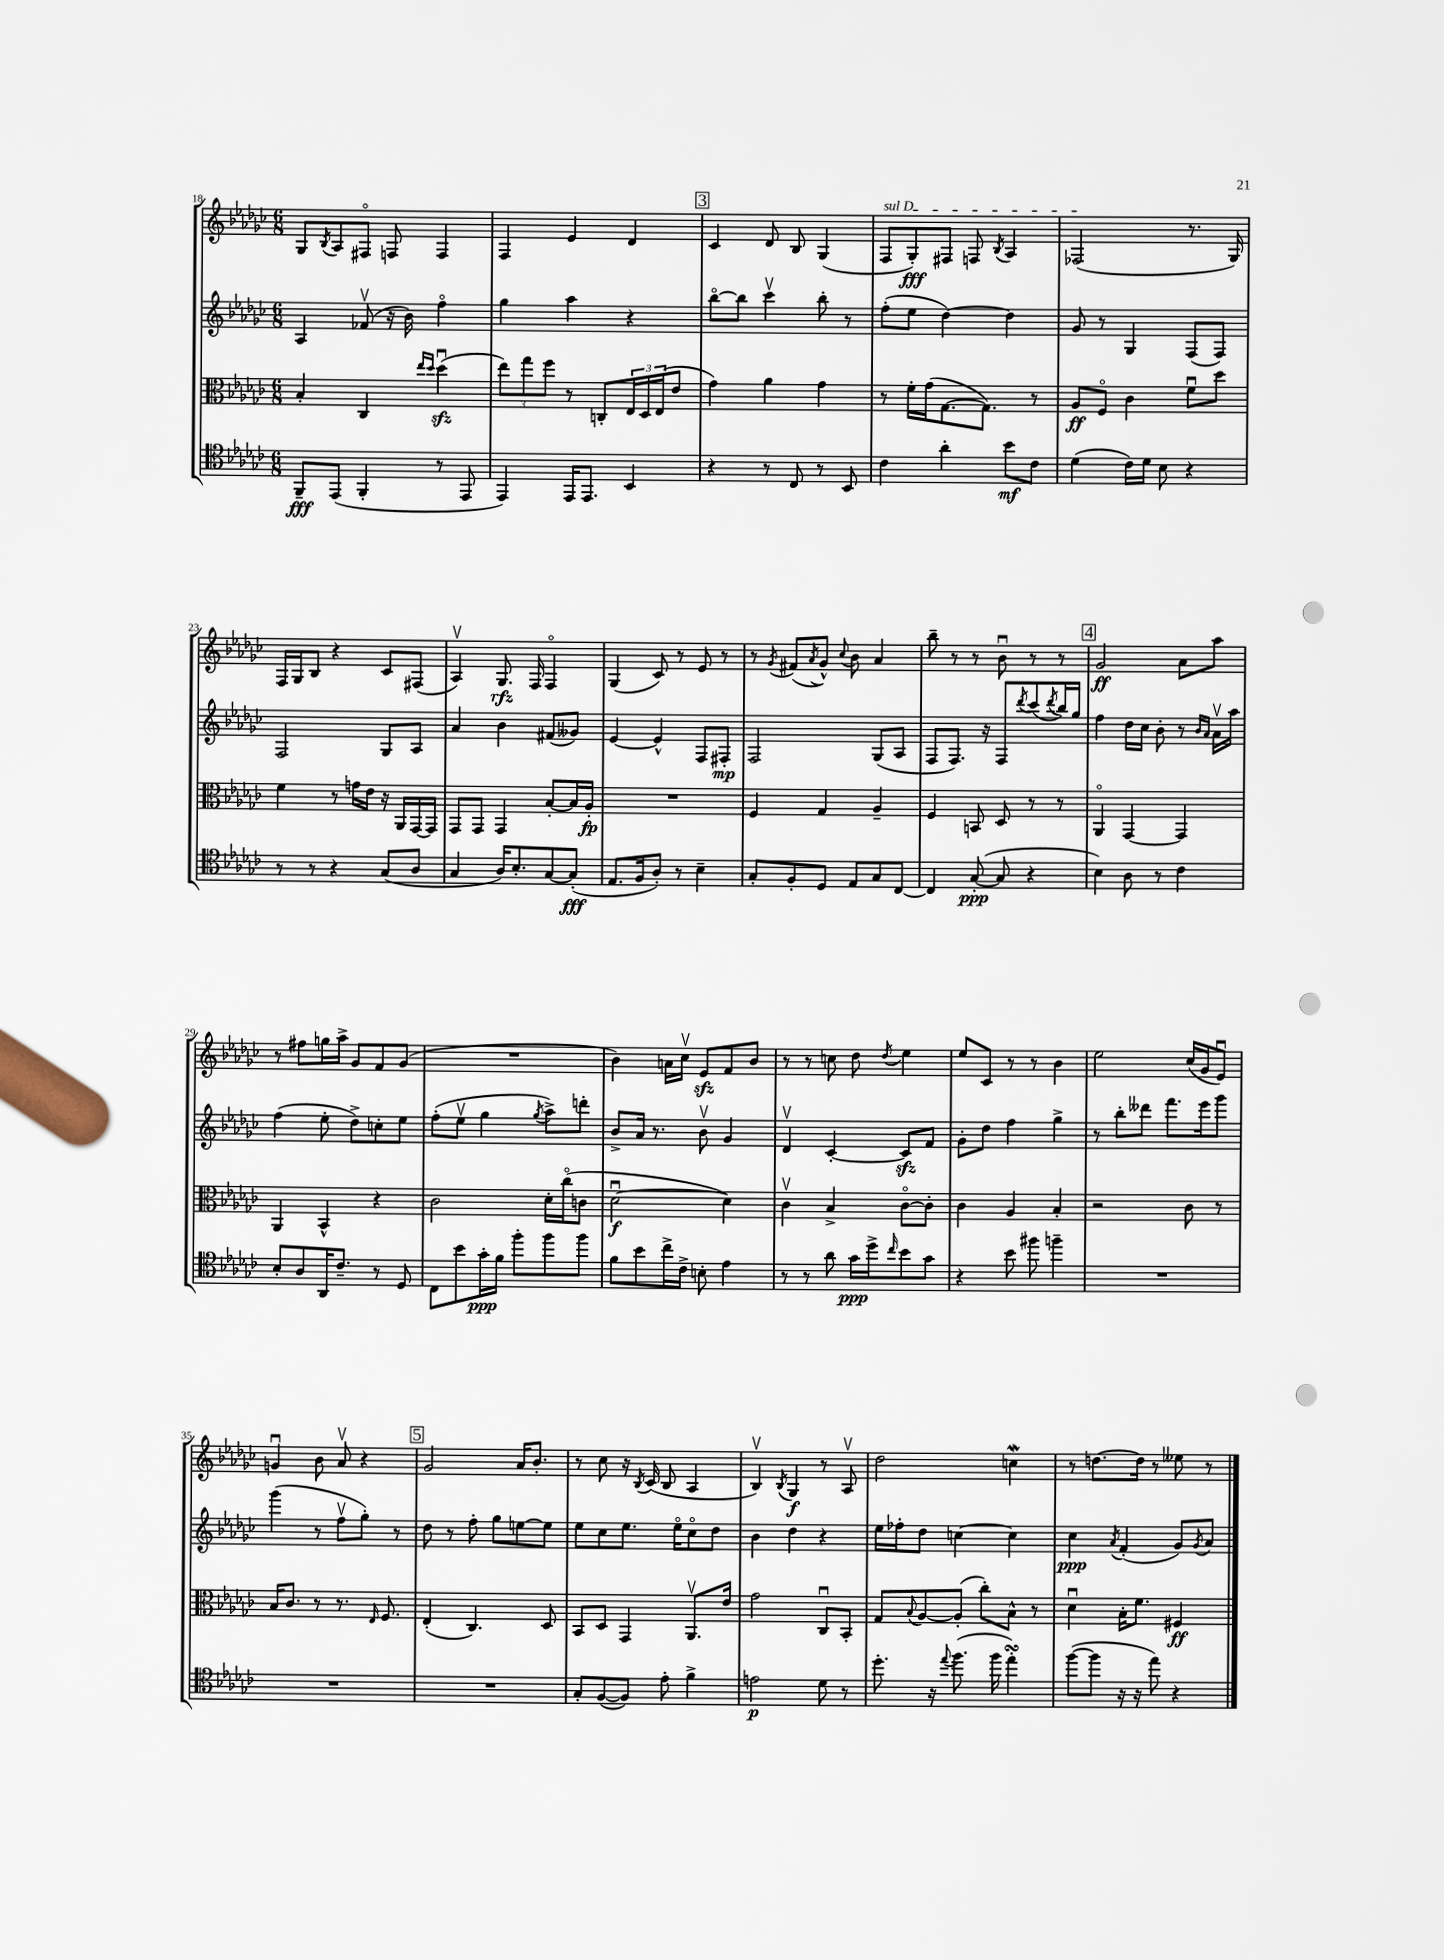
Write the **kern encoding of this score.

**kern	**dynam	**kern	**dynam	**kern	**dynam	**kern	**dynam
*part4	*part4	*part3	*part3	*part2	*part2	*part1	*part1
*staff4	*staff4	*staff3	*staff3	*staff2	*staff2	*staff1	*staff1
*clefC4	*	*clefC3	*	*clefG2	*	*clefG2	*
*k[b-e-a-d-g-c-]	*	*k[b-e-a-d-g-c-]	*	*k[b-e-a-d-g-c-]	*	*k[b-e-a-d-g-c-]	*
*M6/8	*	*M6/8	*	*M6/8	*	*M6/8	*
=18	=18	=18	=18	=18	=18	=18	=18
8FF~/L	fff	4B-'/	.	4A-/	.	8G-/L	.
.	.	.	.	.	.	8qB-/	.
(8EE-/J	.	.	.	.	.	8A-/	.
4FF'/	.	4C-/	.	(8f-Xv/	.	8F#X/J	.
.	.	.	.	16r	.	8Fn/	.
.	.	.	.	16b-\)	.	.	.
.	.	16qqee-/LL	.	.	.	.	.
.	.	16qqdd-/JJ	.	.	.	.	.
8r	.	(4dd-zzu\	.	4ff\	.	4F/	.
8EE-/	.	.	.	.	.	.	.
=19	=19	=19	=19	=19	=19	=19	=19
4EE-/)	.	12ee-\L)	.	4gg-\	.	4F/	.
.	.	12gg-\	.	.	.	.	.
.	.	12ff\J	.	.	.	.	.
16EE-/KL	.	8r	.	4aa-\	.	4e-/	.
8.EE-/J	.	.	.	.	.	.	.
.	.	8Cn'/L	.	.	.	.	.
4BB-/	.	24E-/L	.	4r	.	4d-/	.
.	.	24D-/	.	.	.	.	.
.	.	(24E-/J	.	.	.	.	.
.	.	8e-/J	.	.	.	.	.
!!LO:REH:place=s1:t=3
=20	=20	=20	=20	=20	=20	=20	=20
4r	.	4g-\)	.	[8bb-\L	.	4c-/	.
.	.	.	.	8bb-\J]	.	.	.
8r	.	4a-\	.	4ccc-v\	.	8d-/	.
8C-/	.	.	.	.	.	8B-/	.
8r	.	4g-\	.	8bb-'\	.	(4G-/	.
8BB-/	.	.	.	8r	.	.	.
=21	=21	=21	=21	=21	=21	=21	=21
!	!	!	!	!	!	!LO:TX:a:i:t=sul D	!
4c-\	.	8r	.	(8ff'\L	.	8F/L	.
.	.	16f'\LL	.	8ee-\J	.	8G-'/)	fff
.	.	(16g-\J	.	.	.	.	.
4a-'\	.	[8.G-\	.	[4dd-\)	.	8F#X/J	.
.	.	.	.	.	.	8Fn/	.
.	.	8.G-\J])	.	.	.	.	.
.	.	.	.	.	.	8qB-/	.
8b-\L	mf	.	.	4dd-\]	.	4A-/	.
8c-\J	.	8r	.	.	.	.	.
=22	=22	=22	=22	=22	=22	=22	=22
(4d-\	.	8A-/L	ff	8g-/	.	(2F-X/	.
.	.	8F/J	.	8r	.	.	.
16c-\LL)	.	4c-\	.	4G-/	.	.	.
16d-\JJ	.	.	.	.	.	.	.
8B-\	.	.	.	.	.	.	.
4r	.	8fu\L	.	(8F/L	.	8.r	.
.	.	8dd-\J	.	8F/J)	.	.	.
.	.	.	.	.	.	16G-/)	.
!!LO:LB:g=z
=23	=23	=23	=23	=23	=23	=23	=23
8r	.	4f\	.	2F/	.	16F/LL	.
.	.	.	.	.	.	16G-/J	.
8r	.	.	.	.	.	8B-/J	.
4r	.	8r	.	.	.	4r	.
.	.	16gn\LL	.	.	.	.	.
.	.	16e-\JJ	.	.	.	.	.
(8G-/L	.	16r	.	8G-/L	.	8c-/L	.
.	.	16AA-/LL	.	.	.	.	.
8A-/J	.	[16GG-/	.	8A-/J	.	(8F#X/J	.
.	.	16GG-/JJ]	.	.	.	.	.
=24	=24	=24	=24	=24	=24	=24	=24
4G-/	.	8GG-/L	.	4a-/	.	4A-v/)	.
.	.	8GG-/J	.	.	.	.	.
16A-/KL)	.	4GG-/	.	4b-\	.	8.G-/	rfz
8.B-'/	.	.	.	.	.	.	.
.	.	.	.	.	.	16F/	.
[8G-/	.	[8B-'/L	.	(8f#X/L	.	4F/	.
(8G-'/J]	fff	16B-/L]	.	8g--X/J)	.	.	.
.	.	16A-'/JJ	fp	.	.	.	.
=25	=25	=25	=25	=25	=25	=25	=25
8.E-/L	.	2.r	.	[4e-/	.	(4G-/	.
16F/k	.	.	.	.	.	.	.
8A-'/J)	.	.	.	4e-^^/]	.	8c-/)	.
8r	.	.	.	.	.	8r	.
4B-~\	.	.	.	8F/L	.	8e-/	.
.	.	.	.	8F#X'/J	mp	8r	.
=26	=26	=26	=26	=26	=26	=26	=26
8G-'/L	.	4F/	.	2F/	.	8r	.
.	.	.	.	.	.	8qg-/	.
8F'/	.	.	.	.	.	(8f#X/L	.
.	.	.	.	.	.	8qa-/	.
8D-/J	.	4G-/	.	.	.	8g-^^/J)	.
.	.	.	.	.	.	8qqcc-/	.
8E-/L	.	.	.	.	.	8b-\	.
8G-/	.	4A-~/	.	(8G-/L	.	4a-/	.
[8C-/J	.	.	.	8A-/J	.	.	.
=27	=27	=27	=27	=27	=27	=27	=27
4C-/]	.	4F/	.	8F/L	.	8bb-~\	.
.	.	.	.	8.F/J)	.	8r	.
([8G-'/	ppp	8BBn/	.	.	.	8r	.
.	.	.	.	16r	.	.	.
8G-/]	.	8D-/	.	8F/L	.	8b-u\	.
.	.	.	.	8qddd-/	.	.	.
4r	.	8r	.	(8ccc-/	.	8r	.
.	.	.	.	8qddd-/	.	.	.
.	.	8r	.	16bb-/L)	.	8r	.
.	.	.	.	16gg-/JJ	.	.	.
!!LO:REH:place=s1:t=4
=28	=28	=28	=28	=28	=28	=28	=28
4B-\)	.	4AA-/	.	4ff\	.	2g-/	ff
8A-\	.	[4GG-/	.	16dd-\LL	.	.	.
.	.	.	.	16cc-\JJ	.	.	.
8r	.	.	.	8b-'\	.	.	.
4c-\	.	4GG-/]	.	8r	.	8a-\L	.
.	.	.	.	16qqb-/LL	.	.	.
.	.	.	.	16qqa-/JJ	.	.	.
.	.	.	.	16a-v\LL	.	8aa-\J	.
.	.	.	.	16aa-\JJ	.	.	.
!!LO:LB:g=z
=29	=29	=29	=29	=29	=29	=29	=29
8B-'/L	.	4AA-/	.	(4ff\	.	8r	.
8A-/	.	.	.	.	.	8ff#X\L	.
16AA-/K	.	4BB-^^/	.	8ee-'\	.	16ggn\L	.
8.c-~/J	.	.	.	.	.	16aa-^\JJ	.
.	.	.	.	8dd-^\L)	.	8g-/L	.
8r	.	4r	.	8ccn'\	.	8f/	.
8D-/	.	.	.	8ee-\J	.	(8g-/J	.
=30	=30	=30	=30	=30	=30	=30	=30
8C-\L	.	2c-\	.	(8ff'\L	.	2.r	.
8b-\	.	.	.	8ee-v\J	.	.	.
16g-'\L	ppp	.	.	4gg-\	.	.	.
16f\JJ	.	.	.	.	.	.	.
8ff'\L	.	.	.	.	.	.	.
.	.	.	.	8qgg-/	.	.	.
8ff\	.	16d-'\LL	.	8aa-^\L)	.	.	.
.	.	(16cc-\J	.	.	.	.	.
8ff\J	.	8cn\J	.	8dddn'\J	.	.	.
=31	=31	=31	=31	=31	=31	=31	=31
8f\L	.	[2d-u\	f	8b-^/L	.	4b-\)	.
8b-\	.	.	.	16a-/Jk	.	.	.
.	.	.	.	8.r	.	.	.
16cc-^\L	.	.	.	.	.	16an\LL	.
16c-^\JJ	.	.	.	.	.	16cc-v\JJ	.
8Bn'\	.	.	.	8b-v\	.	8e-zz/L	.
4e-\	.	4d-\])	.	4g-/	.	8f/	.
.	.	.	.	.	.	8b-/J	.
=32	=32	=32	=32	=32	=32	=32	=32
8r	.	4c-v\	.	4d-v/	.	8r	.
8r	.	.	.	.	.	8r	.
8a-\	.	4B-^/	.	[4c-'/	.	8ccn\	.
16g-\LL	ppp	.	.	.	.	8dd-\	.
16dd-^\J	.	.	.	.	.	.	.
16qqcc-/	.	.	.	.	.	8qdd-/	.
8b-\	.	[8c-\L	.	8c-zz/L]	.	4ee-\	.
8g-\J	.	8c-'\J]	.	8f/J	.	.	.
=33	=33	=33	=33	=33	=33	=33	=33
4r	.	4c-\	.	8g-'\L	.	8ee-/L	.
.	.	.	.	8dd-\J	.	8c-/J	.
8b-\	.	4A-/	.	4ff\	.	8r	.
8ff#X\	.	.	.	.	.	8r	.
4ffn~\	.	4B-'/	.	4gg-^\	.	4b-\	.
=34	=34	=34	=34	=34	=34	=34	=34
2.r	.	2r	.	8r	.	2ee-\	.
.	.	.	.	8bb-'\L	.	.	.
.	.	.	.	8ddd--X\J	.	.	.
.	.	.	.	8.fff\L	.	.	.
.	.	8c-\	.	.	.	(16cc-/LL	.
.	.	.	.	16eee-\k	.	16g-/J	.
.	.	8r	.	8ggg-\J	.	8e-u/J)	.
!!LO:LB:g=z
=35	=35	=35	=35	=35	=35	=35	=35
2.r	.	16B-/KL	.	(4ggg-\	.	4gnu/	.
.	.	8.c-/J	.	.	.	.	.
.	.	8r	.	8r	.	8b-\	.
.	.	8.r	.	8ffv\L	.	8a-v/	.
.	.	.	.	8gg-'\J)	.	4r	.
.	.	16qqE-/	.	.	.	.	.
.	.	8.F/	.	.	.	.	.
.	.	.	.	8r	.	.	.
!!LO:REH:place=s1:t=5
=36	=36	=36	=36	=36	=36	=36	=36
2.r	.	(4E-'/	.	8dd-\	.	2g-/	.
.	.	.	.	8r	.	.	.
.	.	4.C-/)	.	8ff'\	.	.	.
.	.	.	.	8gg-\L	.	.	.
.	.	.	.	[8een\	.	16a-/KL	.
.	.	.	.	.	.	8.b-'/J	.
.	.	8D-/	.	8ee\J]	.	.	.
=37	=37	=37	=37	=37	=37	=37	=37
8G-'/L	.	8BB-/L	.	8ee-\L	.	8r	.
([8F/	.	8D-/J	.	8cc-\	.	8cc-\	.
8F/J])	.	4GG-/	.	8.ee-\J	.	16r	.
.	.	.	.	.	.	8qB-/	.
.	.	.	.	.	.	(16c-/	.
8e-'\	.	.	.	.	.	8B-/	.
.	.	.	.	16ee-\KL	.	.	.
4f^\	.	8.AA-v/L	.	8cc-\	.	4A-/	.
.	.	.	.	8dd-\J	.	.	.
.	.	16e-/Jk	.	.	.	.	.
=38	=38	=38	=38	=38	=38	=38	=38
2en\	p	2g-\	.	4b-\	.	4B-v/)	.
.	.	.	.	.	.	8qB-/	.
.	.	.	.	4dd-\	.	4G-/	f
8d-\	.	8C-u/L	.	4r	.	8r	.
8r	.	8BB-'/J	.	.	.	8A-v/	.
=39	=39	=39	=39	=39	=39	=39	=39
8.dd-'\	.	8G-/L	.	16ee-\LL	.	2dd-\	.
.	.	.	.	16ff-X'\J	.	.	.
.	.	8qqB-/	.	.	.	.	.
.	.	[8A-/	.	8dd-\J	.	.	.
16r	.	.	.	.	.	.	.
8qqee-/	.	.	.	.	.	.	.
(8.ff\	.	(8A-'/J]	.	[4ccn\	.	.	.
.	.	8cc-'\L)	.	.	.	.	.
16ff\	.	.	.	.	.	.	.
4ee-sSSS'\)	.	8B-^^\J	.	4cc\]	.	4ccnW\	.
.	.	8r	.	.	.	.	.
=40	=40	=40	=40	=40	=40	=40	=40
([8ff\L	.	4d-u\	.	4cc-\	ppp	8r	.
8ff\J]	.	.	.	.	.	[8.ddn\L	.
.	.	.	.	8qa-/	.	.	.
16r	.	16B-'\KL	.	(4f'/	.	.	.
16r	.	8.f\J	.	.	.	16dd\Jk]	.
8ee-\)	.	.	.	.	.	8r	.
4r	.	4F#X/	ff	8g-/L)	.	8ee--X\	.
.	.	.	.	8qg-/	.	.	.
.	.	.	.	8a-/J	.	8r	.
==	==	==	==	==	==	==	==
*-	*-	*-	*-	*-	*-	*-	*-
